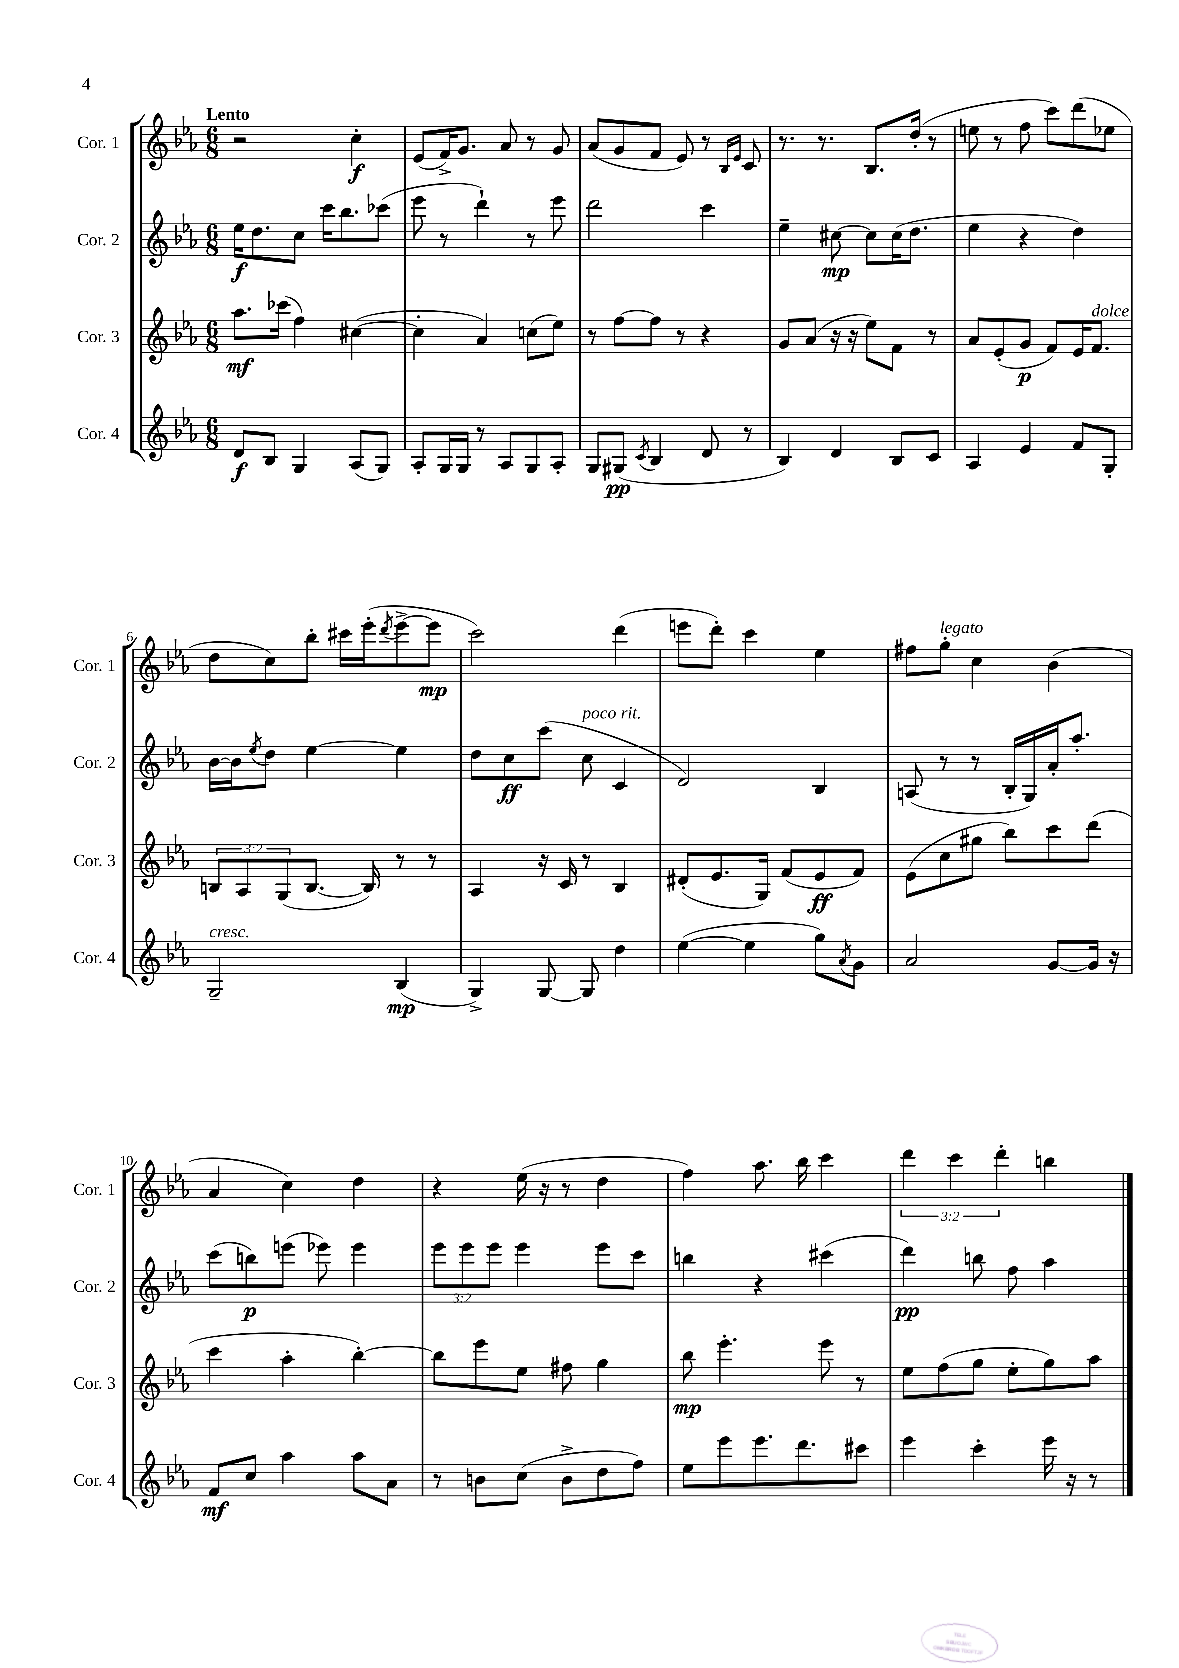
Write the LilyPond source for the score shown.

<<
\new StaffGroup <<
\new Staff = "s0" \with { instrumentName = "Cor. 1" shortInstrumentName = "Cor. 1" } {
    \clef treble \key ees \major \numericTimeSignature \time 6/8 \override Staff.TupletNumber.text = #tuplet-number::calc-fraction-text \tempo "Lento"
    r2 c''4-.\f |
    ees'8( f'16->) g'8. aes'8 r8 g'8 |
    aes'8( g'8 f'8 ees'8) r8 \grace { bes16 ees'16 } c'8 |
    r8. r8. bes8. d''16-.( r8 |
    e''8 r8 f''8 c'''8) d'''8( ees''8 |
    d''8 c''8) bes''8-. cis'''16 ees'''16-.( \acciaccatura { d'''8 } ees'''8~-> ees'''8\mp |
    c'''2) d'''4( |
    e'''8 d'''8-.) c'''4 ees''4 |
    fis''8 g''8-.^\markup { \italic "legato" } c''4 bes'4( |
    aes'4 c''4) d''4 |
    r4 ees''16( r16 r8 d''4 |
    f''4) aes''8. bes''16 c'''4 |
    \tuplet 3/2 { d'''4 c'''4 d'''4-. } b''4 \bar "|." |
}
\new Staff = "s1" \with { instrumentName = "Cor. 2" shortInstrumentName = "Cor. 2" } {
    \clef treble \key ees \major \numericTimeSignature \time 6/8 \override Staff.TupletNumber.text = #tuplet-number::calc-fraction-text
    ees''16\f d''8. c''8 c'''16 bes''8. ces'''8( |
    ees'''8 r8 d'''4-!) r8 ees'''8 |
    d'''2 c'''4 |
    ees''4-- cis''8~\mp cis''8 cis''16( d''8. |
    ees''4 r4 d''4) |
    bes'16~ bes'16 \acciaccatura { ees''8 } d''8 ees''4~ ees''4 |
    d''8 c''8\ff c'''8( c''8^\markup { \italic "poco rit." } c'4 |
    d'2) bes4 |
    a8( r8 r8 bes16-. g16) aes'16-. aes''8.-. |
    c'''8( b''8\p) e'''8( ees'''8) ees'''4 |
    \tuplet 3/2 { ees'''8 ees'''8 ees'''8 } ees'''4 ees'''8 c'''8 |
    b''4 r4 cis'''4( |
    d'''4\pp) b''8 f''8 aes''4 \bar "|." |
}
\new Staff = "s2" \with { instrumentName = "Cor. 3" shortInstrumentName = "Cor. 3" } {
    \clef treble \key ees \major \numericTimeSignature \time 6/8 \override Staff.TupletNumber.text = #tuplet-number::calc-fraction-text
    aes''8.\mf ces'''16( f''4) cis''4~( |
    cis''4-. aes'4) c''8( ees''8) |
    r8 f''8~ f''8 r8 r4 |
    g'8 aes'8( r16 r16 ees''8) f'8 r8 |
    aes'8 ees'8-.( g'8\p f'8) ees'16 f'8.^\markup { \italic "dolce" } |
    \tuplet 3/2 { b8 aes8 g8( } b8.~ b16) r8 r8 |
    aes4 r16 c'16 r8 bes4 |
    dis'8-.( ees'8. g16) f'8( ees'8\ff f'8) |
    ees'8( c''8 gis''8 bes''8) c'''8 d'''8( |
    c'''4 aes''4-. bes''4~-.) |
    bes''8 ees'''8 ees''8 fis''8 g''4 |
    bes''8\mp ees'''4.-. ees'''8 r8 |
    ees''8 f''8( g''8 ees''8-. g''8) aes''8 \bar "|." |
}
\new Staff = "s3" \with { instrumentName = "Cor. 4" shortInstrumentName = "Cor. 4" } {
    \clef treble \key ees \major \numericTimeSignature \time 6/8
    d'8\f bes8 g4 aes8( g8) |
    aes8-. g16 g16 r8 aes8 g8 aes8-. |
    g8 gis8\pp( \acciaccatura { c'8 } bes4 d'8 r8 |
    bes4) d'4 bes8 c'8 |
    aes4 ees'4 f'8 g8-. |
    g2--^\markup { \italic "cresc." } bes4\mp( |
    g4->) g8~ g8 d''4 |
    ees''4~( ees''4 g''8) \acciaccatura { aes'8 } g'8 |
    aes'2 g'8~ g'16 r16 |
    f'8\mf c''8 aes''4 aes''8 aes'8 |
    r8 b'8 c''8( b'8-> d''8 f''8) |
    ees''8 ees'''8 ees'''8. d'''8. cis'''8 |
    ees'''4 c'''4-. ees'''16 r16 r8 \bar "|." |
}
>>
>>
